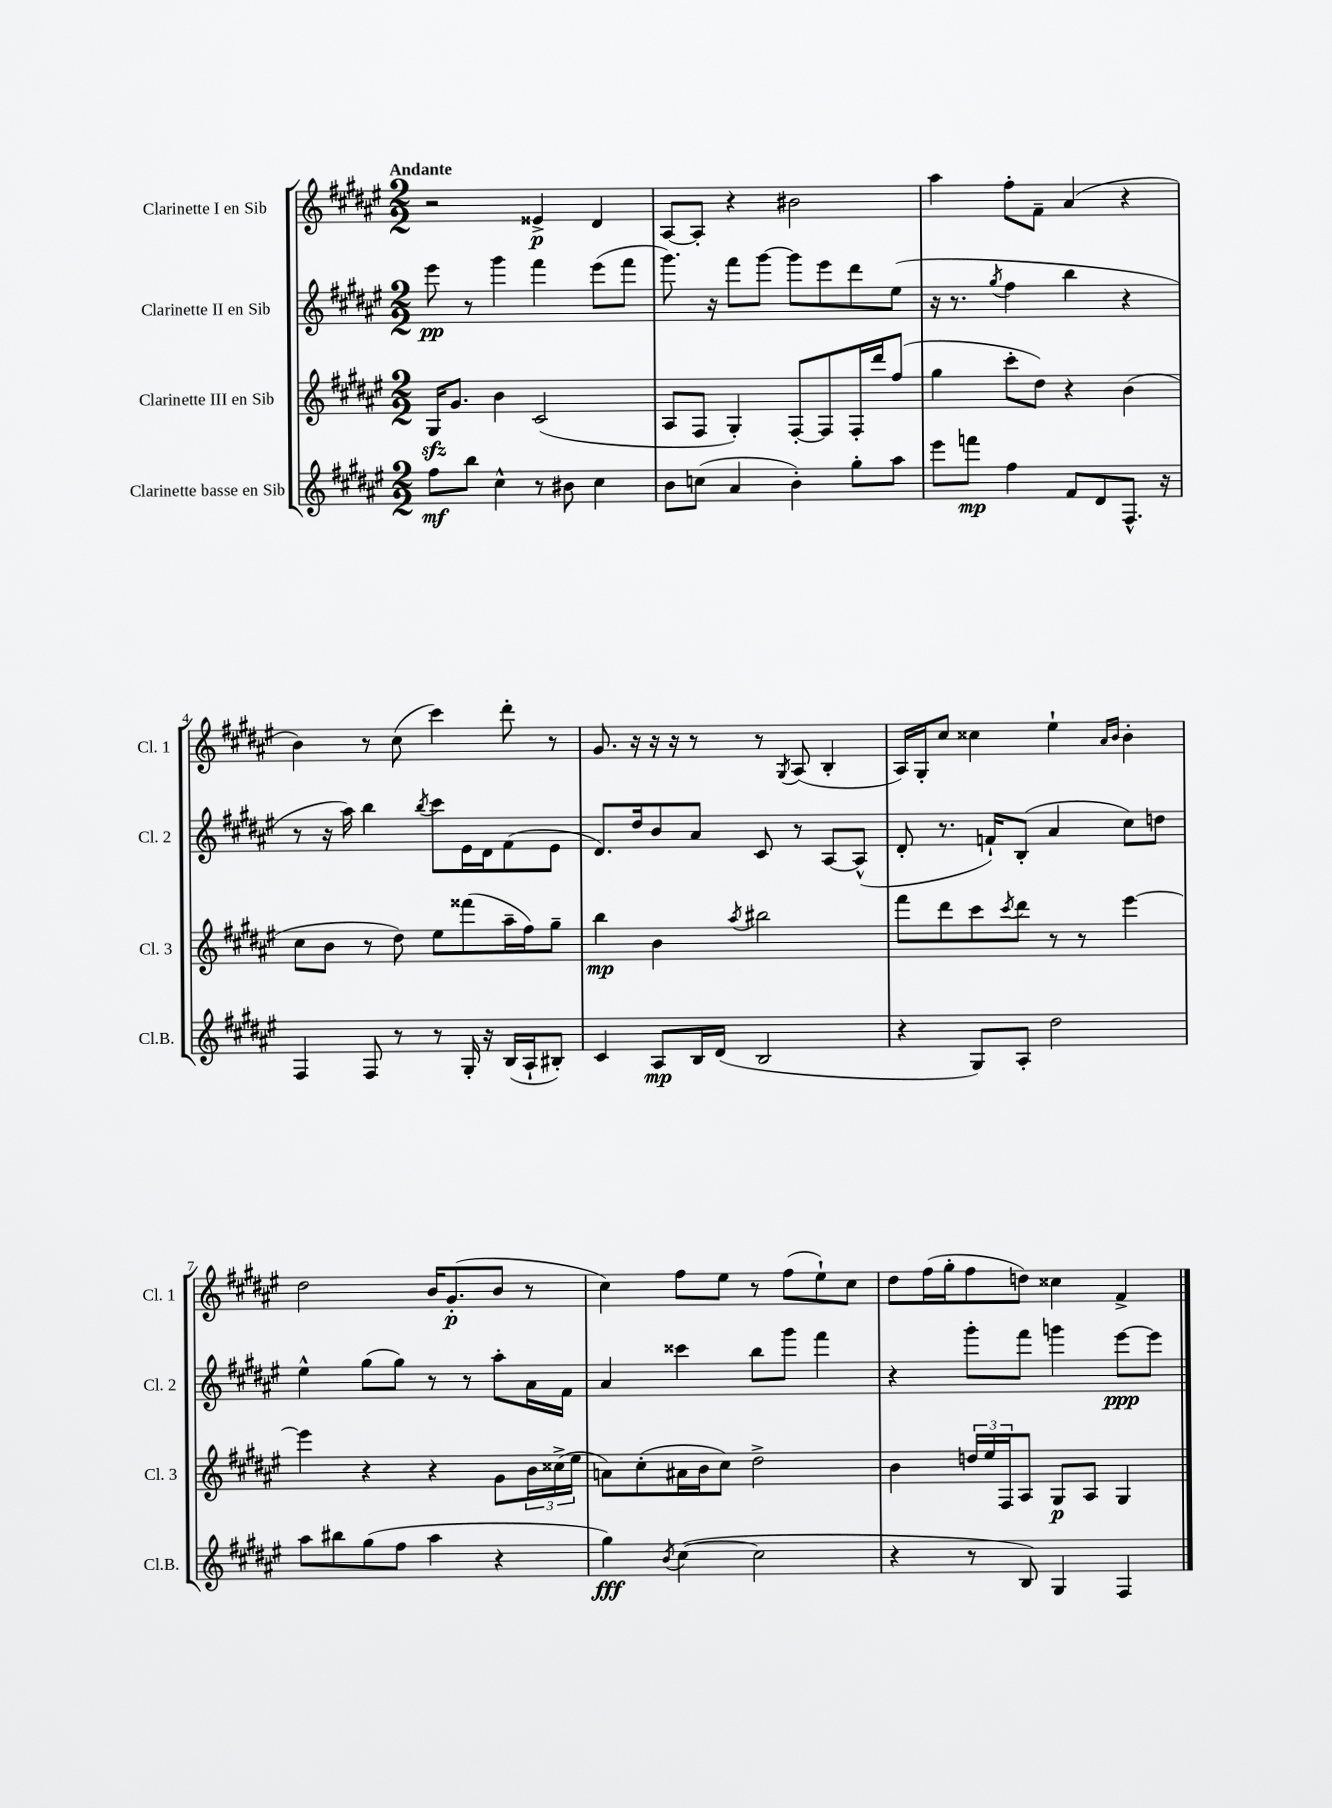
<<
\new StaffGroup <<
\new Staff = "s0" \with { instrumentName = "Clarinette I en Sib" shortInstrumentName = "Cl. 1" } {
    \clef treble \key fis \major \numericTimeSignature \time 2/2 \tempo "Andante"
    r2 eisis'4->\p dis'4 |
    ais8~ ais8-. r4 bis'2 |
    ais''4 fis''8-. fis'8-- ais'4( r4 |
    b'4) r8 cis''8( cis'''4) dis'''8-. r8 |
    gis'8. r16 r16 r16 r8 r8 \acciaccatura { gis8 } ais8( b4-. |
    ais16) gis16-. cis''8 cisis''4 eis''4-! \grace { ais'16 b'16 } b'4-. |
    dis''2 b'16 gis'8.-.\p( b'8 r8 |
    cis''4) fis''8 eis''8 r8 fis''8( eis''8-!) cis''8 |
    dis''8 fis''16( gis''16-. fis''8 d''8) cisis''4 fis'4-> \bar "|." |
}
\new Staff = "s1" \with { instrumentName = "Clarinette II en Sib" shortInstrumentName = "Cl. 2" } {
    \clef treble \key fis \major \numericTimeSignature \time 2/2
    eis'''8\pp r8 gis'''4 fis'''4 eis'''8( fis'''8 |
    gis'''8.) r16 fis'''8 gis'''8~ gis'''8 eis'''8 dis'''8 eis''8( |
    r16 r8. \acciaccatura { gis''8 } fis''4 b''4 r4 |
    r8 r16 ais''16) b''4 \acciaccatura { b''8 } cis'''8 eis'16 dis'16 fis'8( eis'8 |
    dis'8.) dis''16 b'8 ais'8 cis'8 r8 ais8~ ais8-^( |
    dis'8-. r8. f'16-!) b8-.( ais'4 cis''8) d''8 |
    eis''4-^ gis''8( gis''8) r8 r8 ais''8-. ais'16 fis'16 |
    ais'4 cisis'''4 b''8 gis'''8 fis'''4 |
    r4 gis'''8-. fis'''8 g'''4 eis'''8~\ppp eis'''8 \bar "|." |
}
\new Staff = "s2" \with { instrumentName = "Clarinette III en Sib" shortInstrumentName = "Cl. 3" } {
    \clef treble \key fis \major \numericTimeSignature \time 2/2
    gis16\sfz gis'8. b'4 cis'2( |
    ais8 fis8 gis4-.) fis8~-. fis8 fis16-. dis'''16 fis''8( |
    gis''4 cis'''8-. dis''8) r4 b'4( |
    cis''8 b'8 r8 dis''8) eis''8 fisis'''8( ais''16-- fis''16) gis''8-- |
    b''4\mp b'4 \acciaccatura { ais''8 } bis''2 |
    fis'''8 dis'''8 cis'''8 \acciaccatura { cis'''8 } dis'''8 r8 r8 eis'''4~ |
    eis'''4 r4 r4 gis'8 \tuplet 3/2 { b'16 cisis''16->( eis''16 } |
    a'8) cis''8-.( ais'16 b'16 cis''8) dis''2-> |
    b'4 \tuplet 3/2 { d''16 eis''16 fis16 } ais8 gis8\p ais8 gis4 \bar "|." |
}
\new Staff = "s3" \with { instrumentName = "Clarinette basse en Sib" shortInstrumentName = "Cl.B." } {
    \clef treble \key fis \major \numericTimeSignature \time 2/2
    fis''8\mf b''8 cis''4-^ r8 bis'8 cis''4 |
    b'8 c''8( ais'4 b'4-.) gis''8-. ais''8 |
    eis'''8 f'''8\mp fis''4 fis'8 dis'8 fis8.-^ r16 |
    fis4 fis8 r8 r8 gis16-. r16 b16( ais16-! bis8-.) |
    cis'4 ais8\mp b16 dis'16( b2 |
    r4 gis8) ais8-. dis''2 |
    ais''8 bis''8 gis''8( fis''8 ais''4 r4 |
    gis''4\fff) \acciaccatura { b'8 } cis''4~( cis''2 |
    r4 r8 b8) gis4 fis4 \bar "|." |
}
>>
>>
